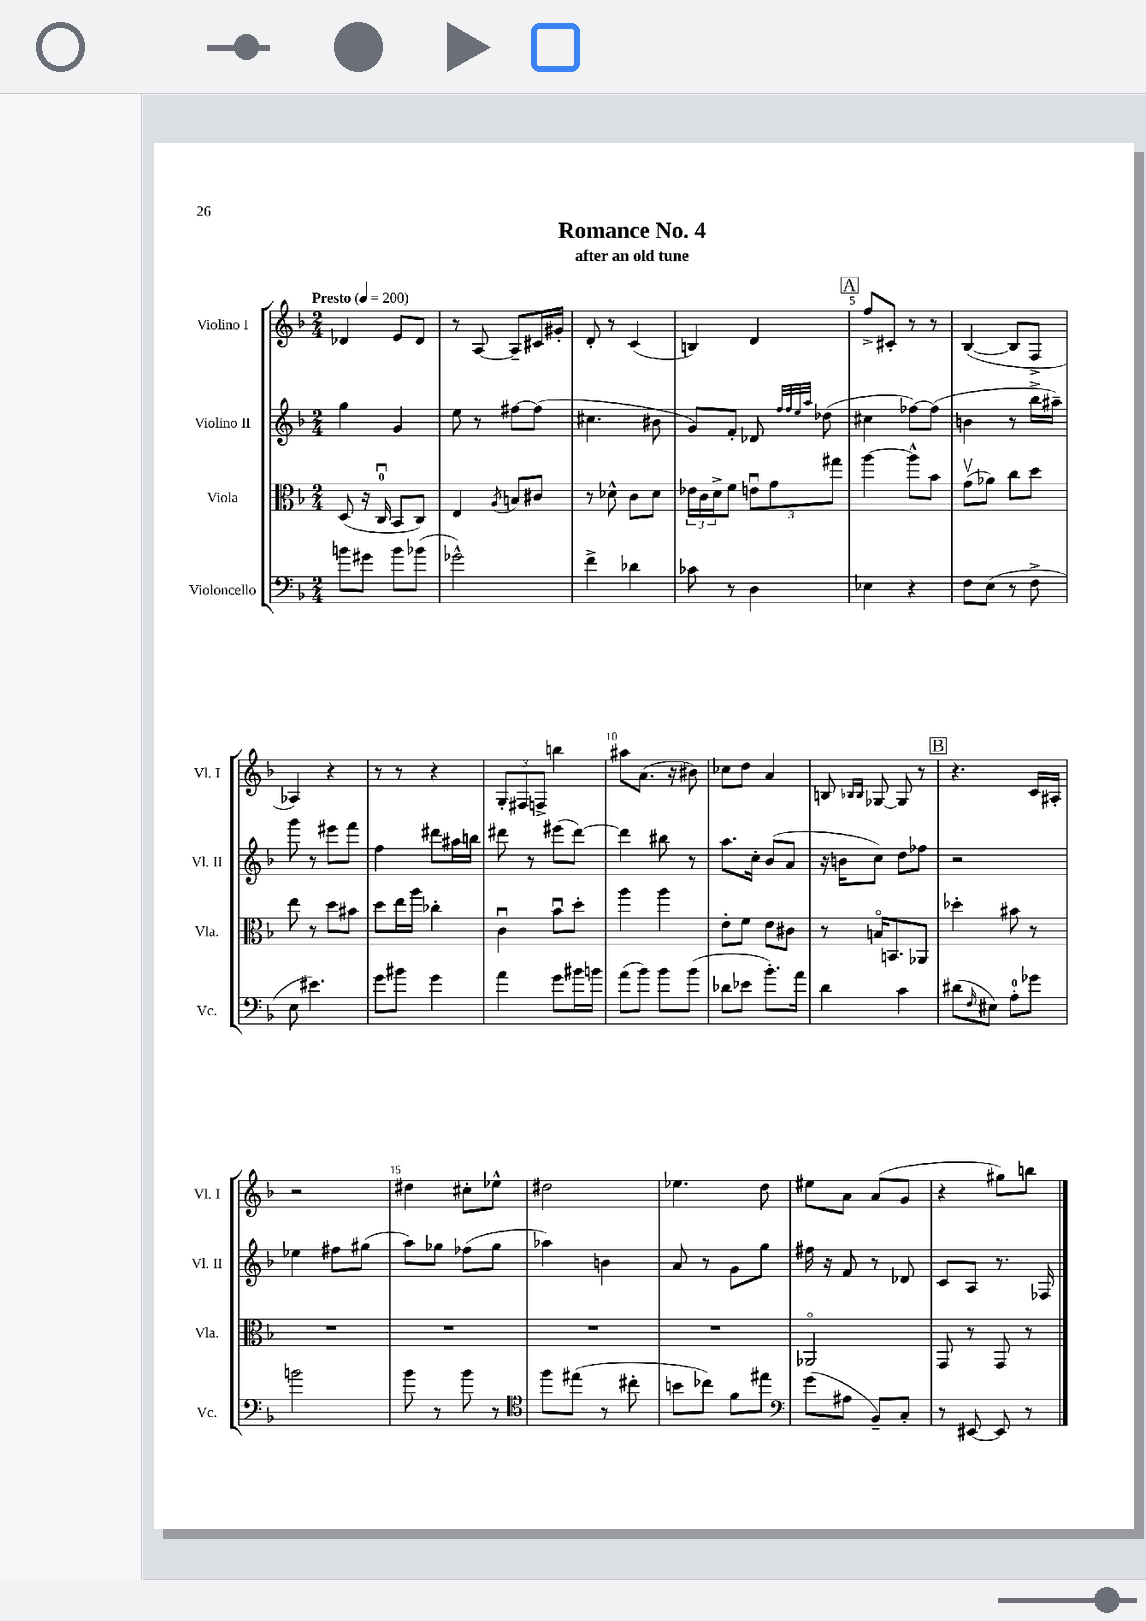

**kern	**kern	**kern	**kern
*part4	*part3	*part2	*part1
*staff4	*staff3	*staff2	*staff1
*I"Violoncello	*I"Viola	*I"Violino II	*I"Violino I
*I'Vc.	*I'Vla.	*I'Vl. II	*I'Vl. I
*clefF4	*clefC3	*clefG2	*clefG2
*k[b-]	*k[b-]	*k[b-]	*k[b-]
*M2/4	*M2/4	*M2/4	*M2/4
*MM200	*MM200	*MM200	*MM200
=1	=1	=1	=1
!	!	!	!LO:TX:a:B:t=Presto
8bn\L	(8D/	4gg\	4d-X/
8g#X\J	16r	.	.
.	16Cu/	.	.
8b\L	8BB-/L	4g/	8e/L
(8b-X\J	8C/J)	.	8d-/J
=2	=2	=2	=2
2g-X^^\)	4E/	8ee\	8r
.	.	8r	[8A/
.	8qA/	.	.
.	8Bn/L	[8ff#X\L	8A~/L]
.	8c#X/J	(8ff#\J]	16c#X/L
.	.	.	16g#X'/JJ
=3	=3	=3	=3
4f^\	8r	4.cc#X\	8d'/
.	8d-X^^\	.	8r
4d-X\	8c\L	.	(4c/
.	8d-\J	8b#X\	.
=4	=4	=4	=4
8c-X\	24e-X\LL	8g/L)	4Bn/)
.	24c\	.	.
.	24d^\J	.	.
8r	8f\J	8f'/J	.
4D\	12enu\L	8d-X/	4d/
.	12g\	.	.
.	.	32qqff/LLL	.
.	.	32qqff/	.
.	.	32qqee/	.
.	.	32qqaa/JJJ	.
.	.	(8dd-X\	.
.	12gg#X\J	.	.
!!LO:REH:place=s1:t=A
=5	=5	=5	=5
4E-X\	[4aa\	4cc#X\	8ff^/L
.	.	.	8c#X'/J
4r	8aa^^\L]	[8ff-X\L)	8r
.	8b-\J	(8ff-\J]	8r
=6	=6	=6	=6
8F\L	(8gv\L	4bn\	([4B-/
(8E\J	8a-X\J)	.	.
8r	8cc\L	8r	8B-/L]
8F^\	8dd\J	16bb-^\LL	8F^/J
.	.	16aa#X~\JJ)	.
!!LO:LB:g=z
=7	=7	=7	=7
8E\	8ee\	8ggg\	4A-X/)
4.e#X\)	8r	8r	.
.	8dd\L	8eee#X\L	4r
.	8b#X\J	8fff\J	.
=8	=8	=8	=8
8g\L	8dd\L	4ff\	8r
8b#X\J	16ee\L	.	8r
.	16aa\JJ	.	.
4g\	4cc-X'\	8ddd#X\L	4r
.	.	16aa#X\L	.
.	.	16bbn\JJ	.
=9	=9	=9	=9
4a\	4cu\	8ddd#X\	12G'/L
.	.	.	12F#X/
.	.	8r	.
.	.	.	12Fn^/J
8g\L	8b-u\L	(8eee#X\L	4bbn\
16b#X\L	8dd'\J	[8ddd#\J)	.
16bn\JJ	.	.	.
=10	=10	=10	=10
(8a\L	4aa\	4ddd#\]	8aa#X\L
8b-\J)	.	.	(8.a\J
8b-\L	4aa\	8bb#X\	.
.	.	.	16r
(8b-\J	.	8r	8b#X\)
=11	=11	=11	=11
8d-X\L	8e'\L	8.aa\L	8cc-X\L
8e-X\J	8f\J	.	8dd\J
.	.	16cc'\Jk	.
8.b-'\L)	8e\L	(8b-/L	4a/
.	8c#X\J	8a/J	.
16a\Jk	.	.	.
=12	=12	=12	=12
4d\	8r	16r	8Bn/
.	.	16bn\KL	.
.	.	.	16qqB-X/LL
.	.	.	16qqB-/JJ
.	16Bn/KL	8cc\J)	[8G-X/
.	8.BBn/	.	.
4c\	.	8dd\L	8G-/]
.	8AA-X/J	8ff-X\J	8r
!!LO:REH:place=s1:t=B
=13	=13	=13	=13
(8d#X\L	4dd-X'\	2r	4.r
16qqF/	.	.	.
8E#X\J)	.	.	.
8A'\L	8b#X\	.	.
8g-X\J	8r	.	16c/LL
.	.	.	16A#X'/JJ
!!LO:LB:g=z
=14	=14	=14	=14
2bn\	2r	4ee-X\	2r
.	.	8ff#X\L	.
.	.	(8gg#X\J	.
=15	=15	=15	=15
8b-\	2r	8aa\L)	4dd#X\
8r	.	8gg-X\J	.
8b-\	.	(8ff-X\L	8cc#X'\L
8r	.	8gg-\J	8ee-X^^\J
=16	=16	=16	=16
*clefC4	*	*	*
8ff\L	2r	4aa-X\)	2dd#X\
(8ee#X\J	.	.	.
8r	.	4bn\	.
8cc#X'\	.	.	.
=17	=17	=17	=17
8bn\L	2r	8a/	4.ee-X\
8cc-X\J)	.	8r	.
8f\L	.	8g\L	.
8ee#X\J	.	8gg\J	8dd\
=18	=18	=18	=18
*clefF4	*	*	*
(8g\L	2AA-X/	16ff#X\	8ee#X\L
.	.	16r	.
8A#X\J	.	8f/	8a\J
8BB-~/L)	.	8r	(8a/L
8C'/J	.	8d-X/	8g/J
=19	=19	=19	=19
8r	8GG/	8c/L	4r
[8EE#X/	8r	8A/J	.
8EE#/]	8GG/	8.r	8gg#X\L)
8r	8r	.	8bbn\J
.	.	16F-X/	.
==	==	==	==
*-	*-	*-	*-
